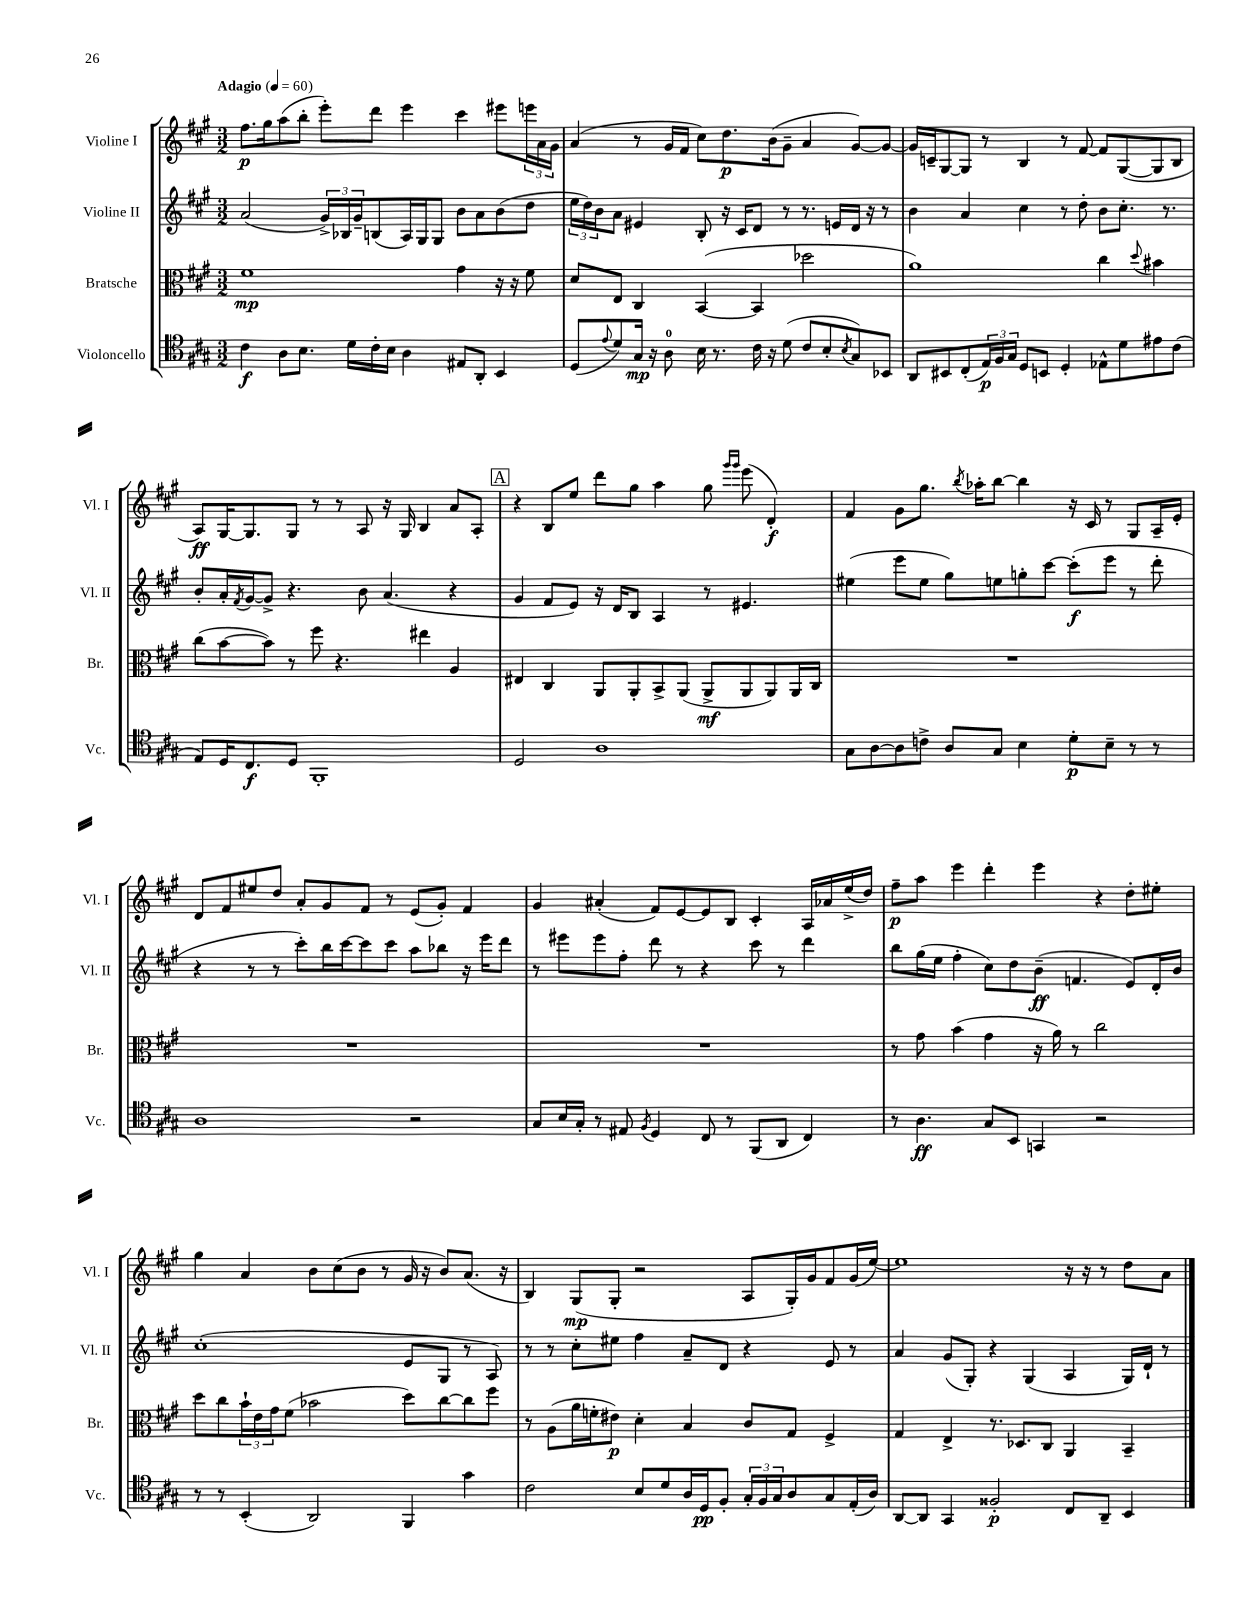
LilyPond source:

<<
\new StaffGroup <<
\new Staff = "s0" \with { instrumentName = "Violine I" shortInstrumentName = "Vl. I" } {
    \clef treble \key a \major \numericTimeSignature \time 3/2 \tempo "Adagio" 4 = 60
    fis''8.\p gis''16 a''8( b''8-. e'''8-.) d'''8 e'''4 cis'''4 eis'''8 \tuplet 3/2 { e'''16 a'16 gis'16 } |
    a'4( r8 gis'16 fis'16 cis''8) d''8.\p b'16( gis'8-- a'4 gis'8~) gis'8~ |
    gis'16 c'16-- gis8~ gis8 r8 b4 r8 fis'8~ fis'8 gis8~( gis8 b8 |
    a8\ff) gis16~ gis8. gis8 r8 r8 a8 r16 gis16 b4 a'8 a8-. |
    \mark \markup { \box "A" } r4 b8 e''8 d'''8 gis''8 a''4 gis''8 \grace { gis'''16 gis'''16 } e'''8( d'4-.\f) |
    fis'4 gis'8 gis''8. \acciaccatura { b''8 } aes''16-. b''8~ b''4 r16 cis'16 r8 gis8 a16-- e'16-. |
    d'8 fis'8 eis''8 d''8 a'8-. gis'8 fis'8 r8 e'8( gis'8-.) fis'4 |
    gis'4 ais'4-.( fis'8) e'8~ e'8 b8 cis'4-. a16 aes'16 e''16->( d''16) |
    fis''8--\p a''8 e'''4 d'''4-. e'''4 r4 d''8-. eis''8-. |
    gis''4 a'4 b'8 cis''8( b'8 r8 gis'16 r16 b'8) a'8.( r16 |
    b4) gis8\mp( gis8-. r2 a8 gis16-.) gis'16 fis'8 gis'16( e''16~) |
    e''1 r16 r16 r8 d''8 a'8 \bar "|." |
}
\new Staff = "s1" \with { instrumentName = "Violine II" shortInstrumentName = "Vl. II" } {
    \clef treble \key a \major \numericTimeSignature \time 3/2
    a'2( \tuplet 3/2 { gis'16->) bes16 gis'16-- } b8( a16) gis16 gis8 b'8 a'8 b'8( d''8 |
    \tuplet 3/2 { e''16 d''16) b'16 } a'8 eis'4 b8-. r16 cis'16 d'8 r8 r8. e'16 d'16 r16 r8 |
    b'4 a'4 cis''4 r8 d''8-. b'8 cis''8.-. r8. |
    b'8-. a'16-. \acciaccatura { fis'8 } gis'16~ gis'8-> r4. b'8 a'4.( r4 |
    \mark \markup { \box "A" } gis'4 fis'8 e'8) r16 d'16 b8 a4 r8 eis'4. |
    eis''4( e'''8 eis''8 gis''8) e''8 g''8-. cis'''8~ cis'''8-.\f( e'''8 r8 d'''8-. |
    r4 r8 r8 cis'''8-.) b''16 cis'''16~ cis'''8 cis'''8 a''8 bes''8 r16 e'''16 d'''8 |
    r8 eis'''8 eis'''8 fis''8-. d'''8 r8 r4 cis'''8 r8 d'''4 |
    b''8 gis''16( e''16 fis''4-. cis''8) d''8 b'8--\ff( f'4. e'8) d'16-. b'16 |
    cis''1-.( e'8 gis8 r8 a8) |
    r8 r8 cis''8-. eis''8 fis''4 a'8-- d'8 r4 e'8 r8 |
    a'4 gis'8( gis8-.) r4 gis4( a4 gis16) d'16-! r8 \bar "|." |
}
\new Staff = "s2" \with { instrumentName = "Bratsche" shortInstrumentName = "Br." } {
    \clef alto \key a \major \numericTimeSignature \time 3/2
    fis'1\mp gis'4 r16 r16 fis'8 |
    d'8 e8 cis4 b,4~( b,4 des''2 |
    a'1) cis''4 \appoggiatura { d''8 } bis'4 |
    cis''8( b'8~ b'8) r8 fis''8 r4. eis''4 a4 |
    \mark \markup { \box "A" } eis4 cis4 a,8 a,8-. b,8-> a,8( a,8->\mf a,8 a,8) a,16 cis16 |
    R1. |
    R1. |
    R1. |
    r8 gis'8 b'4( gis'4 r16 a'16) r8 cis''2 |
    d''8 cis''8 \tuplet 3/2 { b'16-! e'16 gis'16 } fis'8( bes'2 d''8) cis''8~ cis''8 fis''8 |
    r8 a8( a'16 f'16-. eis'8\p) d'4-. b4 cis'8 gis8 fis4-> |
    gis4 e4-> r8. des8. cis8 a,4 b,4-- \bar "|." |
}
\new Staff = "s3" \with { instrumentName = "Violoncello" shortInstrumentName = "Vc." } {
    \clef tenor \key a \major \numericTimeSignature \time 3/2
    cis'4\f a8 b8. d'16 cis'16-. b16 a4 eis8 a,8-. b,4 |
    d8( \appoggiatura { e'8 } d'8) gis16\mp r16 a8-0 b16 r8. cis'16 r16 d'8( cis'8 b8-. \acciaccatura { b8 } gis8) bes,8 |
    a,8 bis,8 cis8-.( \tuplet 3/2 { e16\p) fis16 gis16 } d8 b,8 d4-. ees8-^ d'8 eis'8 cis'8( |
    e8) d16 cis8.\f d8 fis,1-. |
    \mark \markup { \box "A" } d2 a1 |
    gis8 a8~ a8 c'8-> a8 gis8 b4 d'8-.\p b8-- r8 r8 |
    a1 r2 |
    gis8 b16 gis16-. r8 eis8 \acciaccatura { fis8 } d4 cis8 r8 fis,8( a,8 cis4) |
    r8 a4.\ff gis8 b,8 g,4 r2 |
    r8 r8 b,4-.( a,2) fis,4 gis'4 |
    cis'2 b8 d'8 a16 d16\pp fis8-. \tuplet 3/2 { gis16-. fis16 gis16 } a8 gis8 e16-.( a16) |
    a,8~ a,8 gis,4 fisis2-.\p cis8 a,8-- b,4 \bar "|." |
}
>>
>>
\layout { \context { \Score \remove "Bar_number_engraver" } }
